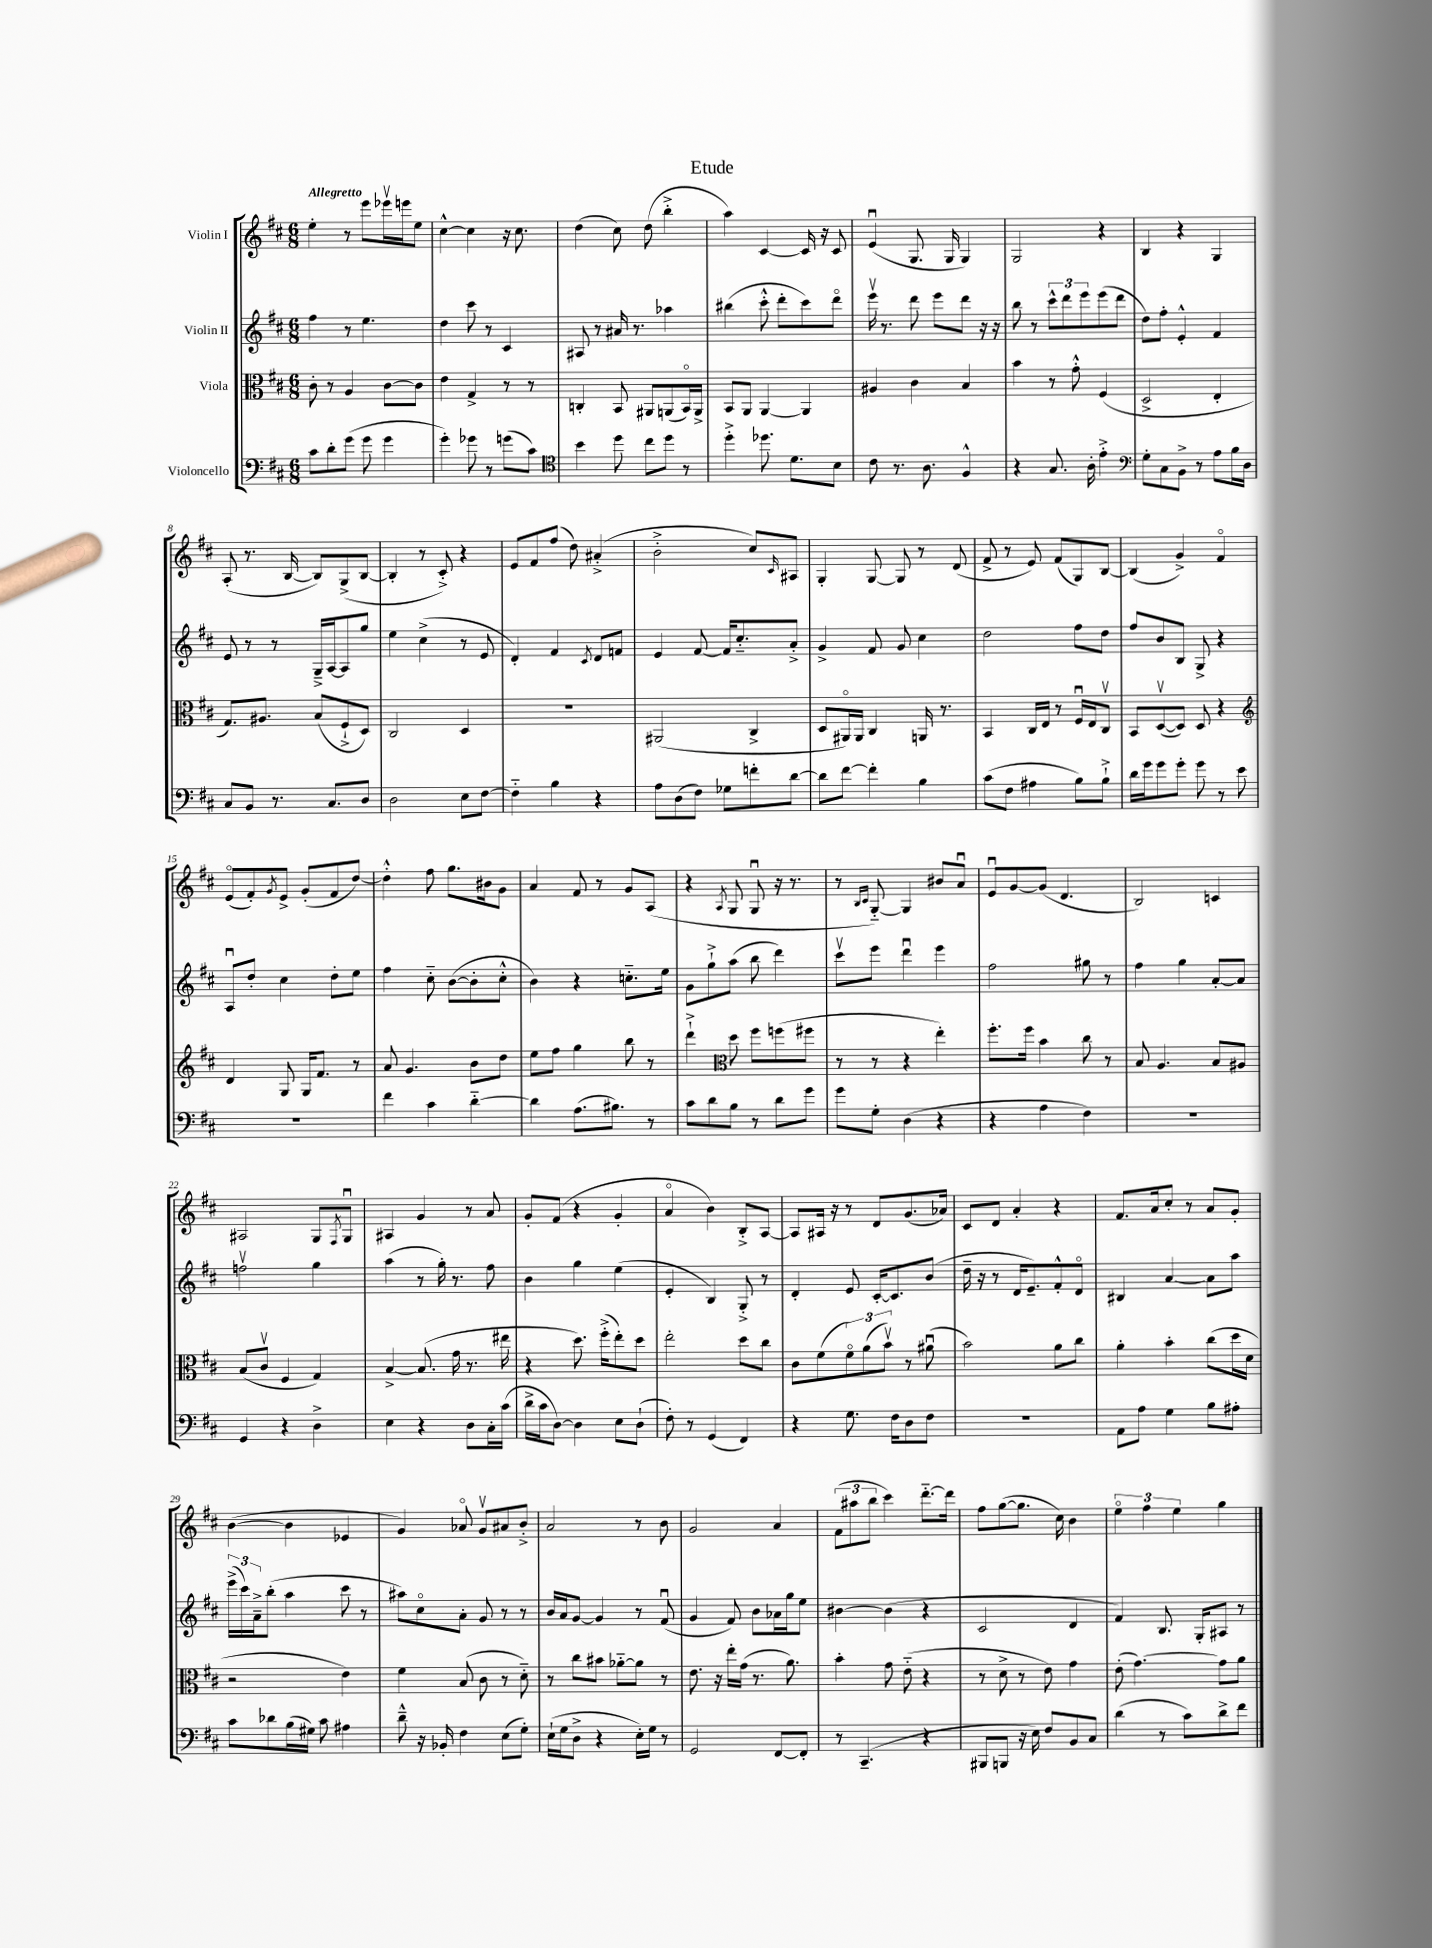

**kern	**kern	**kern	**kern
*part4	*part3	*part2	*part1
*staff4	*staff3	*staff2	*staff1
*I"Violoncello	*I"Viola	*I"Violin II	*I"Violin I
*clefF4	*clefC3	*clefG2	*clefG2
*k[f#c#]	*k[f#c#]	*k[f#c#]	*k[f#c#]
*M6/8	*M6/8	*M6/8	*M6/8
=1	=1	=1	=1
!	!	!	!LO:TX:a:B:t=Allegretto
8c#\L	8c#'\	4ff#\	4ee'\
8d'\	8r	.	.
(8g\J	4A/	8r	8r
8g\	.	4.ee\	8eee\L
4g\	[8c#\L	.	16eee-Xv\L
.	.	.	16eeen\J
.	8c#\J]	.	8ee\J
=2	=2	=2	=2
4g'\)	4e\	4dd\	[4cc#^^\
8g-X\	4G^/	8ccc#\	4cc#\]
8r	.	8r	.
(8gn\L	8r	4c#/	16r
.	.	.	8.cc#\
8c#\J)	8r	.	.
=3	=3	=3	=3
*clefC4	*	*	*
4b\	4Cn'/	8A#X/	(4dd\
.	.	8r	.
8dd\	8BB/	16a#X/	8cc#\)
.	.	8.r	.
8cc#\L	8AA#X/L	.	(8dd\
8dd\J	(8AAn/	4aa-X\	4bb'^\
8r	16BB/L)	.	.
.	16AA^/JJ	.	.
=4	=4	=4	=4
4dd'^\	8BB/L	(4bb#X\	4aa\)
.	8AA/J	.	.
8.dd-X\	[4AA/	8ccc#'^^\	[4c#/
.	.	8ddd'\L	.
8.d\L	.	.	.
.	4AA/]	8ccc#\)	16c#/]
.	.	.	16r
8B\J	.	8ddd\J	8c#/
=5	=5	=5	=5
8c#\	4A#X/	16eeev\	(4eu/
.	.	8.r	.
8.r	.	.	.
.	4c#\	8ddd\	8.G/
8.A\	.	.	.
.	.	8eee\L	.
.	.	.	16G/
4F#^^/	4B/	8ddd\J	4G/)
.	.	16r	.
.	.	16r	.
=6	=6	=6	=6
4r	4b\	8bb\	2G/
.	.	8r	.
8.G/	8r	12ccc#^^\L	.
.	.	12ddd\	.
.	8g'^^\	.	.
.	.	12eee\	.
16A'\	.	.	.
4e'^\	(4F#/	(8eee\	4r
.	.	8ddd\J	.
=7	=7	=7	=7
*clefF4	*	*	*
8G'\L	2D^/	8dd\L)	4B/
8C#\	.	8ff#'\J	.
8BB^\J	.	4e'^^/	4r
8r	.	.	.
8A\L	4E'/	4f#/	4G/
16B\L	.	.	.
16D\JJ	.	.	.
!!LO:LB:g=z
=8	=8	=8	=8
8C#/L	8.G/L)	8e/	(8A'/
8BB/J	.	8r	8.r
.	8.A#X/J	.	.
8.r	.	8r	.
.	.	.	[16B/
.	(8B/L	16G~^/LL	8B/L])
8.C#/L	.	[16A/J	.
.	8F#`^/	8A/]	(8G^/
8D/J	8D/J)	8gg/J	[8B/J
=9	=9	=9	=9
2D\	2C#/	4ee\	4B'/]
.	.	(4cc#^\	8r
.	.	.	8c#'^/)
8E\L	4D/	8r	4r
[8F#\J	.	8e/	.
=10	=10	=10	=10
4F#\]	2.r	4d'/)	8e/L
.	.	.	8f#/
4B\	.	4f#/	(8ff#/J
.	.	.	8dd\)
.	.	8qc#/	.
4r	.	8d/L	(4a#X'^/
.	.	8fn/J	.
=11	=11	=11	=11
8A\L	(2AA#X/	4e/	2b'^\
(8D\	.	.	.
8F#\J)	.	[8f#/	.
8G-X\L	.	16f#/KL]	.
.	.	8.cc#/	.
8fn'\	4C#^/	.	8cc#/L)
.	.	.	16qqc#/
[8d\J	.	8a'^/J	8A#X/J
=12	=12	=12	=12
8d\L]	8D/L	4g^/	4G'/
[8f#\J	16AA#X/L)	.	.
.	16AA#/JJ	.	.
4f#'\]	4C#/	8f#/	[8G/
.	.	8g/	8G/]
4B\	16AAn/	4cc#\	8r
.	8.r	.	.
.	.	.	(8d/
=13	=13	=13	=13
(8c#\L	4BB/	2dd\	8f#^/
8F#\J	.	.	8r
4A#X\	16C#/LL	.	8e/)
.	16E/JJ	.	.
.	8r	.	(8f#/L
8B\L)	16F#u/LL	8ff#\L	8G/)
.	16E/J	.	.
8B`^\J	8C#v/J	8dd\J	[8B/J
=14	=14	=14	=14
16d\LL	8BB/L	8ff#/L	(4B/]
16g\J	.	.	.
8g\	([8Dv/	8b/	.
8g'\J	8D/J])	8B/J	4g^/)
8g\	8D/	8G^/	.
8r	4r	4r	4f#/
8e\	.	.	.
!!LO:LB:g=z
=15	=15	=15	=15
*	*clefG2	*	*
2.r	4d/	8Au/L	(8e/L
.	.	8dd'/J	8f#'/)
.	.	.	8qg/
.	8G/	4cc#\	8e^/J
.	16G/KL	.	(8g'/L
.	8.f#/J	.	.
.	.	8dd'\L	8f#/
.	8r	8ee\J	[8dd/J)
=16	=16	=16	=16
4f#\	8a/	4ff#\	4dd'^^\]
.	4.g/	.	.
4c#\	.	8cc#\	8ff#\
.	.	([8b\L	8.gg\L
[4d\	8b\L	8b'\]	.
.	.	.	16b#X\k
.	8dd\J	8cc#'^^\J	8g\J
=17	=17	=17	=17
4d\]	8ee\L	4b\)	4a/
.	8ff#\J	.	.
(8.A\L	4gg\	4r	8f#/
.	.	.	8r
8.B#X\J)	.	.	.
.	8bb\	8.ccn\L	8g/L
8r	8r	.	(8A/J
.	.	16ee\Jk	.
=18	=18	=18	=18
8c#\L	4ddd`^\	8g\L	4r
8d\	.	8gg`^\	.
*	*clefC3	*	*
.	.	.	8qA/
8B\J	8dd\	(8aa\J	8G/
8r	8ff#\L	8bb\	8Gu/
8d\L	(8ffn\	4ddd\)	16r
.	.	.	8.r
8g\J	8ff#X\J	.	.
=19	=19	=19	=19
8g\L	8r	8ccc#v\L	8r
.	.	.	16qqB/LL
.	.	.	16qqc#/JJ
8G'\J	8r	8eee\J	[8G/)
(4D\	4r	4dddu\	4G/]
4r	4ee'\)	4eee\	8b#X/L
.	.	.	8au/J
=20	=20	=20	=20
4r	8.ff#'\L	2ff#\	8eu/L
.	.	.	[8g/
.	16ff#\Jk	.	.
4A\	4b\	.	(8g/J]
.	.	.	4.d/
4F#\)	8cc#\	8gg#X\	.
.	8r	8r	.
=21	=21	=21	=21
2.r	8B/	4ff#\	2B/)
.	4.A/	.	.
.	.	4gg\	.
.	8B/L	[8a'/L	4cn/
.	8A#X/J	8a/J]	.
!!LO:LB:g=z
=22	=22	=22	=22
4GG/	(8B/L	2ffnv\	2A#X/
.	8c#v/J	.	.
4r	4F#/	.	.
4D^\	4G/)	4gg\	8G/L
.	.	.	8qF#/
.	.	.	8Gu/J
=23	=23	=23	=23
4E\	[4B^/	(4aa\	4A#X/
4r	(8.B/]	8r	4g/
.	.	16gg'\)	.
.	16g\	8.r	.
8D\L	8.r	.	8r
16C#'\L	.	8ff#\	8a/
(16c#\JJ	16ee#X\	.	.
=24	=24	=24	=24
16d^\LL	4r	4b\	8g'/L
16c#\J	.	.	.
[8D\J)	.	.	(8f#/J
4D\]	8.dd\)	4gg\	4r
.	(16ff#'^\KL	.	.
8E\L	8ee'\)	(4ee\	4g'/
(8D`\J	8dd\J	.	.
=25	=25	=25	=25
8F#'\)	2ee'\	4e'/	4a/
8r	.	.	.
(4GG/	.	4B/)	4b\)
4FF#/)	8dd\L	8G'^/	8B'^/L
.	8cc#\J	8r	[8A/J
=26	=26	=26	=26
4r	8c#\L	4d'/	8A/L]
.	(8f#\	.	16A#X/Jk
.	.	.	16r
8.G\	12f#\)	8e/	8r
.	(12a\	.	.
.	.	[16c#'/KL	8d/L
.	12bv\J)	.	.
16F#\KL	.	8.c#/]	.
8D\	8r	.	(8.g/
8F#\J	(8a#Xu\	(8b/J	.
.	.	.	16a-X/Jk)
=27	=27	=27	=27
2.r	2b\)	16dd~\	8c#/L
.	.	16r	.
.	.	8r	8d/J
.	.	16d/KL	4a'/
.	.	8.e~/)	.
.	8a\L	8f#'^^/	4r
.	8cc#\J	8d/J	.
=28	=28	=28	=28
8AA\L	4a'\	4B#X/	8.f#/L
8A\J	.	.	.
.	.	.	16a/k
4G\	4b'\	[4a/	8cc#'/J
.	.	.	8r
8B\L	(8cc#\L	8a\L]	8a/L
8A#X'\J	16dd\L	8aa\J	8g'/J
.	16d\JJ	.	.
!!LO:LB:g=z
=29	=29	=29	=29
8c#\L	2r	(24eee^\LL	([4b\
.	.	24ccc#\)	.
.	.	24a~^\J	.
8d-X\	.	(8bb'\J	.
(16B\L	.	4aa\	4b\]
16G#X\JJ)	.	.	.
8c#\	.	.	.
4A#X\	4e\)	8ccc#\	4e-X/
.	.	8r	.
=30	=30	=30	=30
8d~^^\	4f#\	8aa#X\L)	4g/)
16r	.	8cc#\	.
16BB-X'/	.	.	.
4F#\	(8B/	8a'\J	8a-X/
.	8c#\	8g/	8gv/L
(8E\L	8r	8r	8a#X/
8G'\J)	8d\)	8r	8b'^/J
=31	=31	=31	=31
(16E`\LL	8r	16b/LL	2a/
16G\J	.	16a/J	.
8D^\J	8cc#\L	[8g/J	.
4r	8b#X\J	4g/]	.
.	[8a-X\L	.	.
16E'\LL)	8a-\J]	8r	8r
16G\JJ	.	.	.
8r	8r	(8f#u/	8b\
=32	=32	=32	=32
2GG/	8.e\	4g/	2g/
.	16r	.	.
.	16ee'\LL	8f#/)	.
.	(16g\JJ	.	.
.	8.r	8b\L	.
[8FF#/L	.	16a-X\L	4a/
.	8.a\)	16gg\J	.
8FF#'/J]	.	8ee\J	.
=33	=33	=33	=33
8r	4b'\	[4b#X\	(12f#\L
.	.	.	12aa#X\
(4.CC#~/	.	.	.
.	.	.	12bb\J
.	8g\	(4b#\]	4ccc#\)
.	(8e\	.	.
4r	4r	4r	[8.ddd\L
.	.	.	16ddd\Jk]
=34	=34	=34	=34
8BBB#X/L	8r	2c#/	8ff#\L
8BBBn/J	8d^\	.	([8gg\
16r	8r	.	8.gg\J]
16E\)	.	.	.
8F#/L	8e\)	.	.
.	.	.	16cc#\)
8BB/	4g\	4d/	4b\
8C#/J	.	.	.
=35	=35	=35	=35
(4d\	(8e'\	4f#/)	6ee\
.	[4.g\)	.	.
.	.	.	6ff#\
8r	.	8.B/	.
.	.	.	6ee\
8c#\L)	.	.	.
.	.	16G'/KL	.
8d^\	8g\L]	8A#X/J	4gg\
8f#\J	8a\J	8r	.
==	==	==	==
*-	*-	*-	*-
